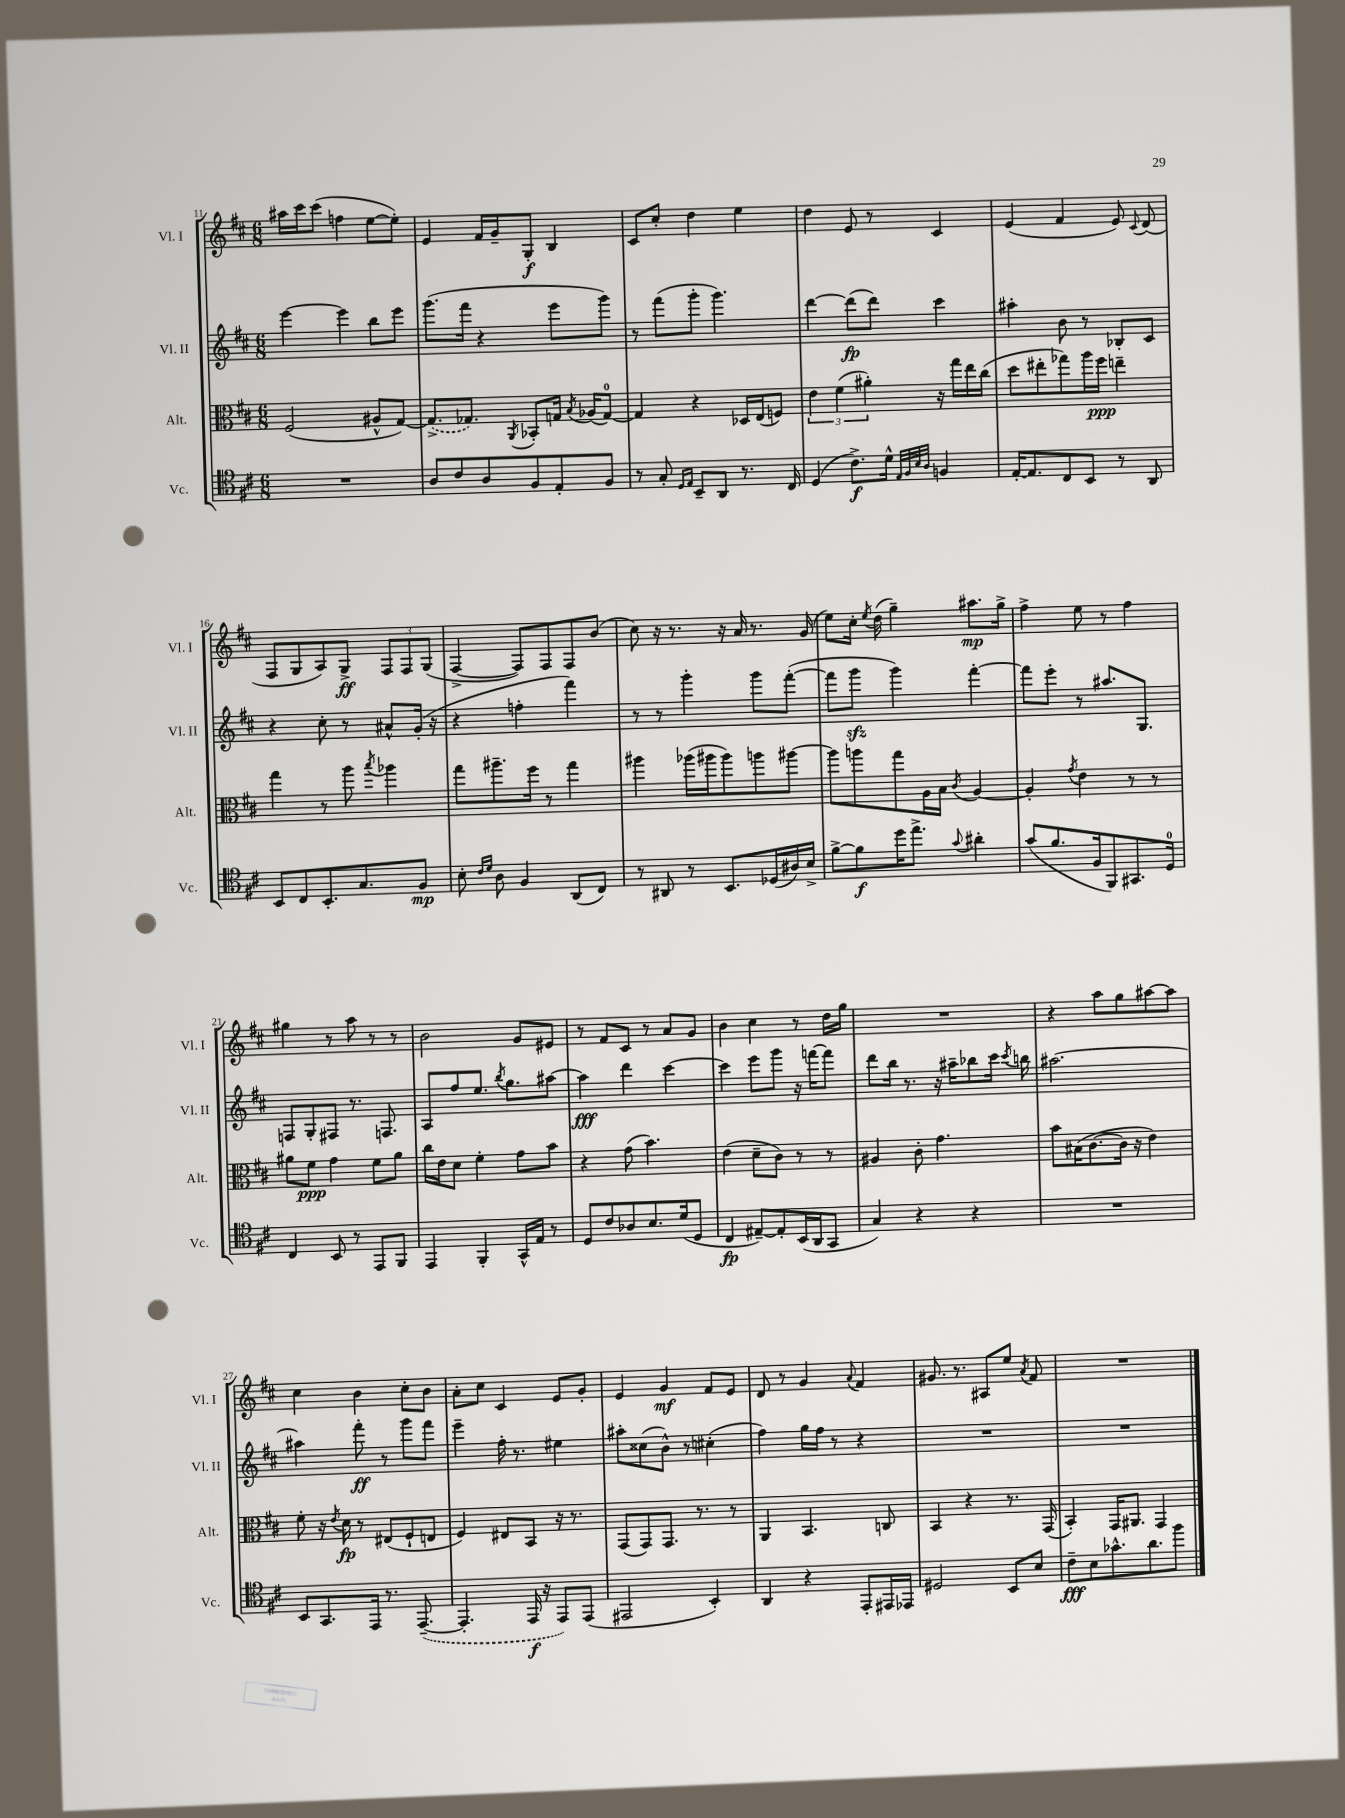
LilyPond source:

<<
\new StaffGroup <<
\new Staff = "s0" \with { instrumentName = "Vl. I" shortInstrumentName = "Vl. I" } {
    \clef treble \key d \major \numericTimeSignature \time 6/8
    \autoBeamOff ais''16[ cis'''16 cis'''8]( f''4 e''8[~ e''8]-.) |
    e'4 fis'16[ g'16-- g8]-.\f b4 |
    cis'8[ cis''8]-. d''4 e''4 |
    d''4 e'8 r8 cis'4 |
    e'4( fis'4 e'8) \appoggiatura { cis'8 } d'8( |
    fis8[ g8 a8) g8]->\ff \tuplet 3/2 { fis8[ fis8 g8]( } |
    fis4~-> fis8[) fis8 fis8 b'8]( |
    cis''8) r16 r8. r16 a'16 r8. g'16( |
    e''8[) cis''16]-. \acciaccatura { e''8 } d''16( g''4--) ais''8.[\mp g''16]-> |
    fis''4-> e''8 r8 fis''4 |
    gis''4 r8 a''8 r8 r8 |
    b'2 g'8[ eis'8] |
    r8 fis'8[ cis'8] r8 a'8[ g'8] |
    b'4 cis''4 r8 d''16[ g''16] |
    R2. |
    r4 a''8[ g''8 ais''8~ ais''8] |
    cis''4 b'4 cis''8[-. b'8] |
    a'8[-. cis''8] cis'4 e'8[ g'8]-. |
    e'4 g'4\mf fis'8[ e'8] |
    d'8 r8 g'4 \appoggiatura { a'8 } fis'4 |
    gis'8. r8. ais8[ e''8] \acciaccatura { a'8 } fis'8 |
    R2. \bar "|." |
}
\new Staff = "s1" \with { instrumentName = "Vl. II" shortInstrumentName = "Vl. II" } {
    \clef treble \key d \major \numericTimeSignature \time 6/8
    \autoBeamOff e'''4~ e'''4 b''8[ e'''8] |
    g'''8.[( fis'''16] r4 e'''8[ g'''8]) |
    r8 fis'''8[( g'''8]-. g'''4.) |
    d'''4~ d'''8[\fp( d'''8]) cis'''4 |
    ais''4-. b'8 r8 bes8[-. cis'8] |
    r4 cis''8-. r8 ais'8[-^ g'16]-.( r16 |
    r4 f''4-. fis'''4) |
    r8 r8 g'''4-. g'''8[ fis'''8]~-.( |
    fis'''8[ g'''8]\sfz g'''4) fis'''4~-. |
    fis'''8[ e'''8]-. r8 ais''8.[ g8.] |
    f8[ g8-. fis8] r8. f8. |
    a8[ fis''8 e''8.] \acciaccatura { b''8 } g''8.[ ais''8]~ |
    ais''4\fff d'''4 cis'''4~ |
    cis'''4 e'''8[ g'''8] r16 f'''16[~ f'''8] |
    d'''8[ b''16] r8. r16 ais''16[-- bes''8 cis'''16] \acciaccatura { cis'''8 } b''16 |
    ais''2.~ |
    ais''4 fis'''8-.\ff r8 g'''8[ fis'''8] |
    e'''4-- fis''16-. r8. eis''4 |
    ais''8[-. cisis''8( b'8]-^) r8 cis''4-.( |
    fis''4) g''16[ fis''16] r8 r4 |
    R2. |
    R2. \bar "|." |
}
\new Staff = "s2" \with { instrumentName = "Alt." shortInstrumentName = "Alt." } {
    \clef alto \key d \major \numericTimeSignature \time 6/8
    \autoBeamOff fis2( ais8[-^ g8]~) |
    \once \slurDashed g8.[->( ges8.]) \acciaccatura { a,8 } bes,8[-. g16] \acciaccatura { b8 } aes16[( g8]-0~) |
    g4 r4 des16[ e16( f8]) |
    \tuplet 3/2 { e'4 fis'4( ais'4-.) } r16 g''16[ e''16 cis''16]( |
    d''8[ eis''8-. ges''8) a''16 fis''16]\ppp e''4-- |
    g''4 r8 a''8 \acciaccatura { b''8 } aes''4 |
    g''8[ ais''8.-- fis''16] r8 g''4 |
    ais''4 aes''16[( ais''16 ais''8) a''8 ais''8]~ |
    ais''8[ a''8 g''8 a16 b16] \acciaccatura { cis'8 } a4~ |
    a4-. \acciaccatura { g'8 } e'4 r8 r8 |
    ais'8[ fis'8]\ppp g'4 fis'8[ ais'8] |
    cis''16[ e'16 d'8] fis'4-. g'8[ b'8] |
    r4 g'8( b'4.) |
    e'4( d'8[-- cis'8]) r8 r8 |
    ais4 cis'8-. g'4. |
    b'8[ bis16( cis'8.~ cis'16] r16 e'4) |
    fis'8-. r16 \acciaccatura { e'8 } d'16\fp r8 eis8[( fis8-! e8] |
    fis4) eis8[ b,8] r16 r8. |
    g,8[( g,8) g,8.] r8. r8 |
    a,4 b,4. c8 |
    b,4 r4 r8. g,16( |
    b,4-.) g,16[ ais,8.] g,4 \bar "|." |
}
\new Staff = "s3" \with { instrumentName = "Vc." shortInstrumentName = "Vc." } {
    \clef tenor \key d \major \numericTimeSignature \time 6/8
    \autoBeamOff R2. |
    a8[ cis'8 a8 fis8 e8-. fis8] |
    r8 g8-. \grace { d16[ e16] } b,8[-- a,8] r8. cis16 |
    d4( cis'8.[->\f) d'16]-^ \grace { e32[ fis32 b32 a32] } f4 |
    e16[~-. e8. cis8 b,8] r8 a,8 |
    b,8[ cis8 b,8.-. g8. fis8]\mp |
    b8-. \grace { cis'16[ d'16] } a8 fis4 a,8[( cis8]) |
    r8 ais,8 r8 b,8.[ des16( ais16) b16]-> |
    fis'8[~-> fis'8\f d''16 e''8.]-> \appoggiatura { g'8 } ais'4-. |
    g'8[( fis'8. fis16 fis,8) gis,8. d16]-0 |
    cis4 b,8 r8 e,8[ fis,8] |
    e,4 fis,4-. g,16[-^ e16] r8 |
    d8[ cis'8 aes8 b8. d'16( d8] |
    cis4\fp eis8[~--) eis8-. b,16( a,16 g,8] |
    g4) r4 r4 |
    R2. |
    b,8[ g,8. e,16] r8. \once \slurDashed e,8.~--( |
    e,4.-. e,16\f r16 e,8[) e,8]( |
    eis,2 b,4-.) |
    a,4 r4 e,8[-. eis,16 ees,16] |
    dis2 b,8[ b8] |
    cis'8[--\fff b8 ges'8.-^ a'8. fis''8] \bar "|." |
}
>>
>>
\layout { \context { \Score currentBarNumber = #11 } }
